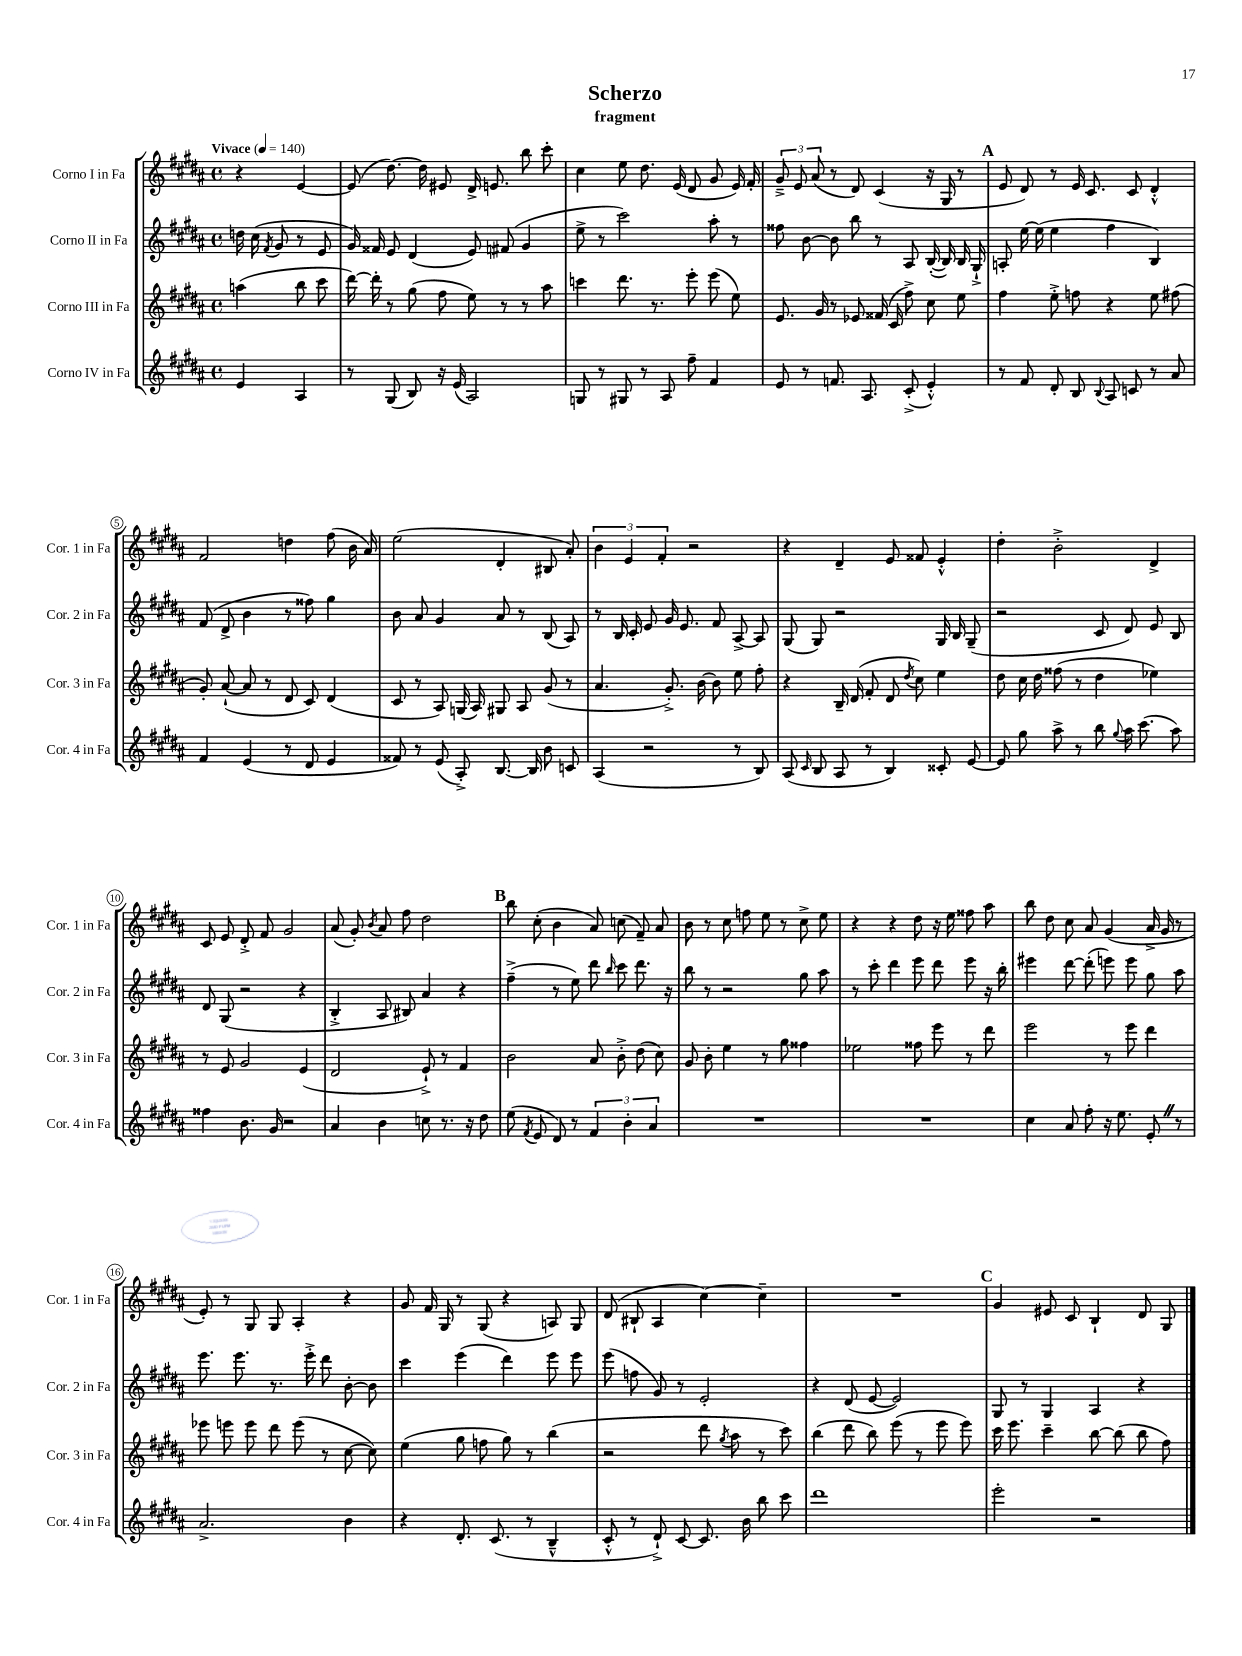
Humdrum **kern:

**kern	**kern	**kern	**kern
*part4	*part3	*part2	*part1
*staff4	*staff3	*staff2	*staff1
*I"Corno IV in Fa	*I"Corno III in Fa	*I"Corno II in Fa	*I"Corno I in Fa
*I'Cor. 4 in Fa	*I'Cor. 3 in Fa	*I'Cor. 2 in Fa	*I'Cor. 1 in Fa
*clefG2	*clefG2	*clefG2	*clefG2
*k[f#c#g#d#a#]	*k[f#c#g#d#a#]	*k[f#c#g#d#a#]	*k[f#c#g#d#a#]
*M4/4	*M4/4	*M4/4	*M4/4
*met(c)	*met(c)	*met(c)	*met(c)
*MM140	*MM140	*MM140	*MM140
=	=	=	=
!	!	!	!LO:TX:a:B:t=Vivace
4e/	(4aan\	16ddn\	4r
.	.	(16cc#\	.
.	.	8qf#/	.
.	.	8g#/	.
4A#/	8bb\	8r	[4e/
.	8ccc#\	8e/	.
=1	=1	=1	=1
8r	[16ddd#\)	16g#/)	(8e/]
.	16ddd#'\]	16f##X/	.
(8G#/	8r	8e/	[8.dd#\)
8B/)	(8gg#\	(4d#/	.
.	.	.	16dd#\]
16r	8ff#\	.	8e#X/
(16e/	.	.	.
2A#/)	8ee\)	8e/)	16d#^/
.	.	.	8.en/
.	8r	(8f#X/	.
.	8r	4g#/	8bb\
.	8aa#\	.	8ccc#'\
=2	=2	=2	=2
8Gn/	4cccn\	8ee^\	4cc#\
8r	.	8r	.
8G#X/	8.ddd#\	2ccc#\)	8ee\
8r	.	.	8.dd#\
.	8.r	.	.
8A#/	.	.	.
.	.	.	(16e/
8ff#~\	8eee'\	.	8d#/
4f#/	(8eee\	8aa#'\	8g#/
.	8ee\)	8r	16e/)
.	.	.	16f#'/
=3	=3	=3	=3
8e/	8.e/	8ff##X\	12g#~^/
.	.	.	12e/
8r	.	[8b\	.
.	.	.	(12a#/
.	16g#/	.	.
8.fn/	8r	8b\]	8r
.	8e-X/	8bb\	8d#/)
8.A#/	.	.	.
.	(16f##X/	8r	(4c#/
.	16c#/	.	.
(8c#'^/	8ff#^\)	8A#/	.
4e'^^/)	8cc#\	([16B'/	16r
.	.	16B/])	16G#/
.	8ee\	16B/	8r
.	.	16G#`^/	.
!!LO:REH:place=s1:t=A
=4	=4	=4	=4
8r	4ff#\	8An'/	8e/
8f#/	.	[16ee\	8d#/)
.	.	(16ee\]	.
8d#'/	8ee'^\	4ee\	8r
8B/	8ffn\	.	16e/
.	.	.	8.c#/
8qqB/	.	.	.
8A#/	4r	4ff#\	.
8cn/	.	.	8c#/
8r	8ee\	4B/)	4d#'^^/
8a#/	(8ff#X\	.	.
!!LO:LB:g=z
=5	=5	=5	=5
4f#/	8g#'/)	(8f#/	2f#/
.	([8a#`/	8d#^/	.
(4e/	8a#/]	4b\	.
.	8r	.	.
8r	8d#/	8r	4ddn\
8d#/	8c#/)	8ff##X\)	.
4e/	(4d#/	4gg#\	(8ff#\
.	.	.	16b\
.	.	.	16a#/)
=6	=6	=6	=6
8f##X/)	8c#/	8b\	(2ee\
8r	8r	8a#/	.
(8e/	8A#/)	4g#/	.
8A#'^/)	(16Gn/	.	.
.	16A#/)	.	.
[8.B/	8G#X/	8a#/	4d#'/
.	8A#/	8r	.
16B/]	.	.	.
8b\	(8g#/	(8B/	8B#X/
8cn/	8r	8A#/)	8a#'/)
=7	=7	=7	=7
(4A#/	4.a#/	8r	6b\
.	.	16B/	.
.	.	.	6e/
.	.	16c#'/	.
2r	.	8e/	.
.	.	.	6f#'/
.	8.g#'^/)	16g#/	.
.	.	8.e/	.
.	.	.	2r
.	[16b\	.	.
.	8b\]	8f#/	.
8r	8ee\	[8A#^/	.
8B/)	8ff#'\	8A#/]	.
=8	=8	=8	=8
(8A#/	4r	(8G#/	4r
16qqc#/	.	.	.
8B/	.	8G#/)	.
8A#/	16B~/	2r	4d#~/
.	(16d#/	.	.
8r	8f#'/	.	.
4B/)	8d#/	.	8e/
.	8qdd#/	.	.
.	8cc#\)	.	8f##X/
8c##X'/	4ee\	16G#/	4e'^^/
.	.	16B/	.
[8e/	.	(8G#~/	.
=9	=9	=9	=9
8e/]	8dd#\	2r	4dd#'\
8gg#\	16cc#\	.	.
.	16dd#\	.	.
8aa#^\	(8ff##X\	.	2b'^\
8r	8r	.	.
8bb\	4dd#\	8c#/	.
8qqgg#/	.	.	.
16aa#\	.	8d#/)	.
(8.ccc#\	.	.	.
.	4ee-X\)	8e/	4d#^/
8aa#\)	.	8B/	.
!!LO:LB:g=z
=10	=10	=10	=10
4ff##X\	8r	8d#/	8c#/
.	8e/	(8G#/	8e/
8.b\	2g#/	2r	8d#'^/
.	.	.	8f#/
16g#/	.	.	.
2r	.	.	2g#/
.	(4e/	4r	.
=11	=11	=11	=11
4a#/	2d#/	4B'^/	(8a#/
.	.	.	8g#'/)
.	.	.	8qb/
4b\	.	8A#/	8a#/
.	.	8B#X/)	8ff#\
8ccn\	8e`^/)	4a#/	2dd#\
8.r	8r	.	.
.	4f#/	4r	.
16r	.	.	.
8dd#\	.	.	.
!!LO:REH:place=s1:t=B
=12	=12	=12	=12
(8ee\	2b\	(4ff#~^\	8bb\
8qf#/	.	.	.
8e/	.	.	(8cc#'\
8d#/)	.	8r	4b\
8r	.	8ee\)	.
6f#/	8a#/	8ddd#\	8a#/)
.	.	16qqbb/	.
.	8b'^\	8ccc#\	(8ccn\
6b'\	.	.	.
.	(8dd#\	8.ddd#\	8f#~/)
6a#/	.	.	.
.	8cc#\)	.	8a#/
.	.	16r	.
=13	=13	=13	=13
1r	8g#/	8bb\	8b\
.	8b'\	8r	8r
.	4ee\	2r	8cc#\
.	.	.	8ffn\
.	8r	.	8ee\
.	8gg#\	.	8r
.	4ff##X\	8gg#\	8cc#^\
.	.	8aa#\	8ee\
=14	=14	=14	=14
1r	2ee-X\	8r	4r
.	.	8ccc#'\	.
.	.	4ddd#\	4r
.	8ff##X\	8eee\	8dd#\
.	8eee\	8ddd#\	16r
.	.	.	16ee\
.	8r	8eee\	8ff##X\
.	8ddd#\	16r	8aa#\
.	.	16bb'\	.
=15	=15	=15	=15
4cc#\	2eee\	4eee#X\	8bb\
.	.	.	8dd#\
8a#/	.	[8ddd#\	8cc#\
8ff#'\	.	(8ddd#'\]	8a#/
16r	8r	8eeen\)	(4g#/
8.ee\	.	.	.
.	8eee\	8eee\	.
8e'Z/	4ddd#\	8gg#\	16a#^/
.	.	.	16g#/
8r	.	8aa#\	8r
!!LO:LB:g=z
=16	=16	=16	=16
2.a#^/	8eee-X\	8.eee\	8e'/)
.	8eeen\	.	8r
.	.	8.eee\	.
.	8eee\	.	8G#/
.	8ddd#\	8.r	8G#/
.	(8eee\	.	4A#'/
.	.	16eee'^\	.
.	8r	8ddd#\	.
4b\	[8cc#\	[8b'\	4r
.	8cc#\])	8b\]	.
=17	=17	=17	=17
4r	(4ee\	4ccc#\	8g#/
.	.	.	16f#/
.	.	.	16G#/
8.d#'/	8gg#\	(4eee\	8r
.	8ffn\	.	(8G#/
(8.c#/	.	.	.
.	8gg#\)	4ddd#\)	4r
8r	8r	.	.
4B~^^/	(4bb\	8eee\	8An/)
.	.	8eee\	8G#/
=18	=18	=18	=18
8c#'^^/	2r	(8eee\	(8d#/
8r	.	8ffn\	8B#X`/
8d#`^/)	.	8g#/)	4A#/
[8c#/	.	8r	.
8.c#/]	8ddd#\	2e'/	[4cc#\)
.	8qgg#/	.	.
.	8aa#\	.	.
16b\	.	.	.
8bb\	8r	.	4cc#~\]
8ccc#\	8ccc#\)	.	.
=19	=19	=19	=19
1ddd#	(4bb\	4r	1r
.	8ddd#\	(8d#/	.
.	8bb\)	[8e/	.
.	(8eee\	2e/])	.
.	8r	.	.
.	8eee\	.	.
.	8eee\)	.	.
!!LO:REH:place=s1:t=C
=20	=20	=20	=20
2eee'\	16ccc#\	8G#/	4g#/
.	8.eee\	.	.
.	.	8r	.
.	4ccc#~\	4G#/	8e#X/
.	.	.	8c#/
2r	[8bb\	4A#/	4B`/
.	(8bb\]	.	.
.	8bb\	4r	8d#/
.	8ff#\)	.	8G#/
==	==	==	==
*-	*-	*-	*-
